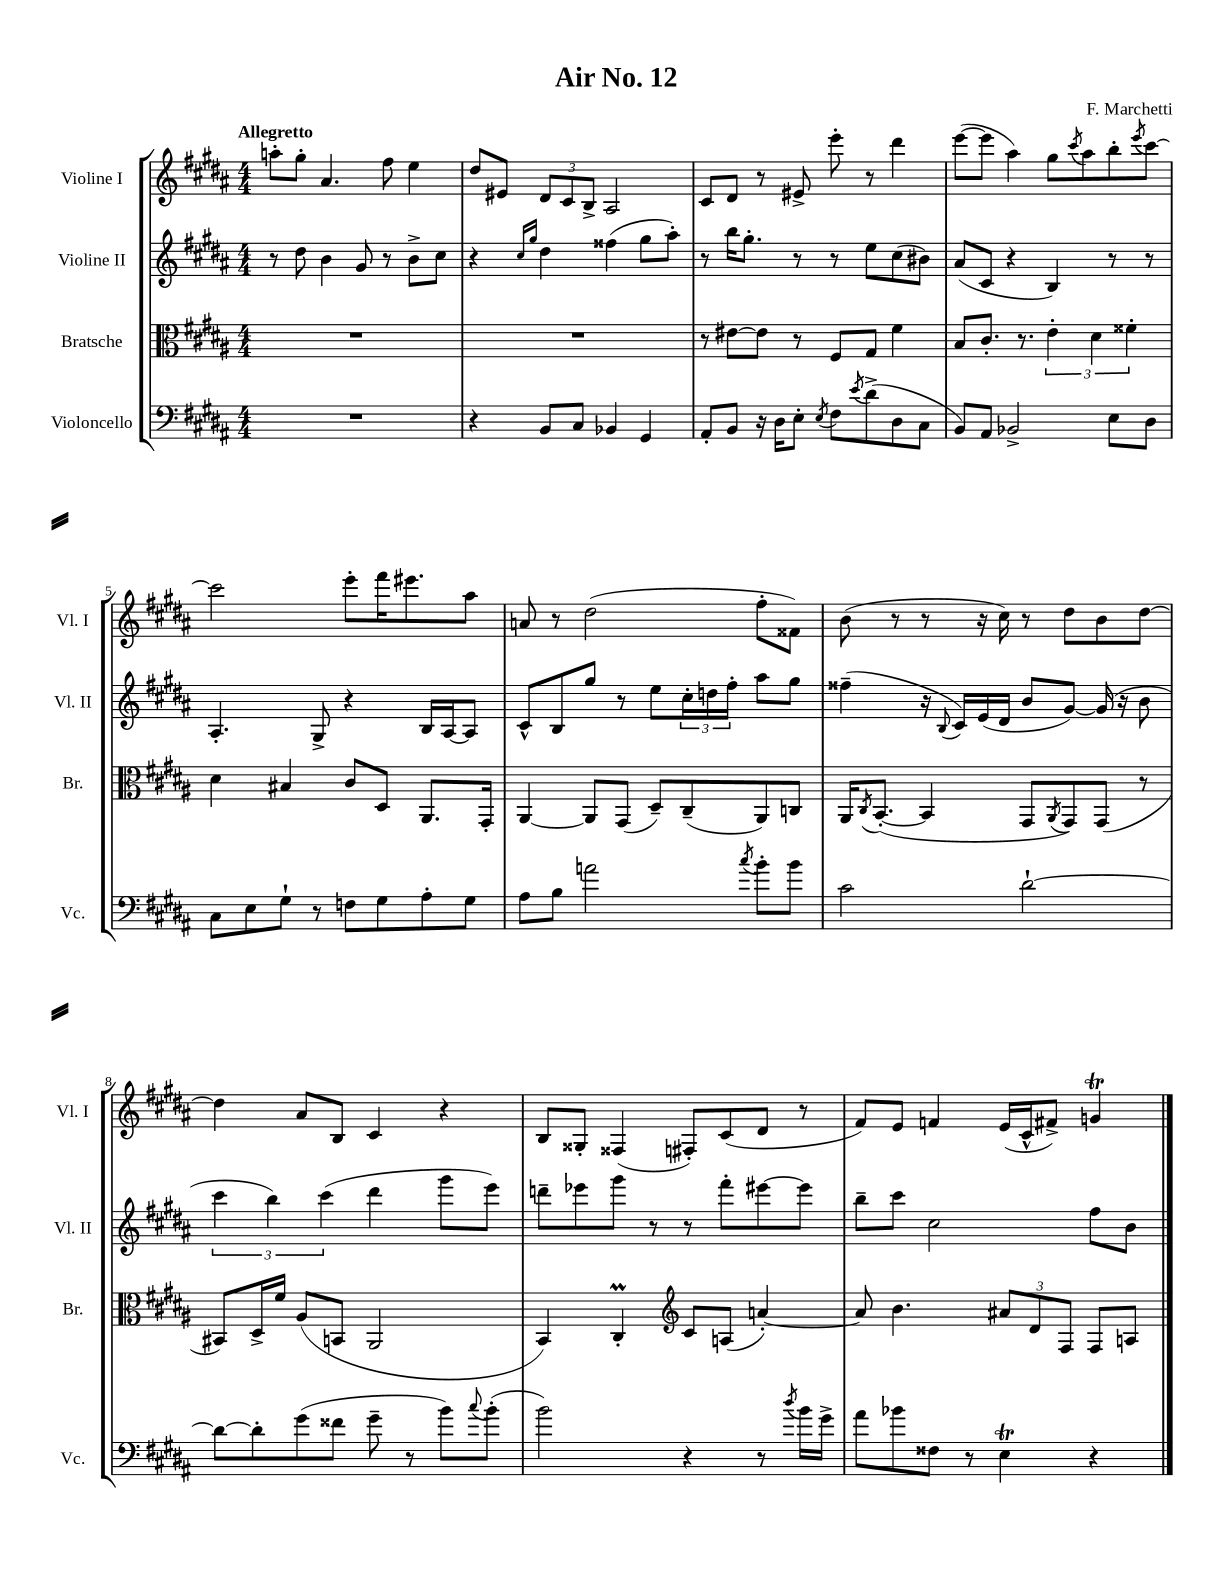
\header { title = "Air No. 12" composer = "F. Marchetti" }
<<
\new StaffGroup <<
\new Staff = "s0" \with { instrumentName = "Violine I" shortInstrumentName = "Vl. I" } {
    \clef treble \key b \major \numericTimeSignature \time 4/4 \tempo "Allegretto"
    a''8-. gis''8-. ais'4. fis''8 e''4 |
    dis''8 eis'8 \tuplet 3/2 { dis'8 cis'8 b8-> } ais2 |
    cis'8 dis'8 r8 eis'8-> e'''8-. r8 dis'''4 |
    e'''8~( e'''8 ais''4) gis''8 \acciaccatura { cis'''8 } ais''8 b''8-. \acciaccatura { e'''8 } cis'''8~ |
    cis'''2 e'''8-. fis'''16 eis'''8. ais''8 |
    a'8 r8 dis''2( fis''8-. fisis'8) |
    b'8( r8 r8 r16 cis''16) r8 dis''8 b'8 dis''8~ |
    dis''4 ais'8 b8 cis'4 r4 |
    b8 gisis8-. fisis4( fis8-.) cis'8( dis'8 r8 |
    fis'8) e'8 f'4 e'16( cis'16-^ fis'8->) g'4\trill \bar "|." |
}
\new Staff = "s1" \with { instrumentName = "Violine II" shortInstrumentName = "Vl. II" } {
    \clef treble \key b \major \numericTimeSignature \time 4/4
    r8 dis''8 b'4 gis'8 r8 b'8-> cis''8 |
    r4 \grace { cis''16 gis''16 } dis''4 fisis''4( gis''8 ais''8-.) |
    r8 b''16 gis''8.-. r8 r8 e''8 cis''8( bis'8) |
    ais'8( cis'8 r4 b4) r8 r8 |
    ais4.-. gis8-> r4 b16 ais16~ ais8 |
    cis'8-^ b8 gis''8 r8 e''8 \tuplet 3/2 { cis''16-. d''16 fis''16-. } ais''8 gis''8 |
    fisis''4--( r16 \appoggiatura { b8 } cis'16) e'16( dis'16 b'8 gis'8~) gis'16( r16 b'8 |
    \tuplet 3/2 { cis'''4 b''4) cis'''4( } dis'''4 gis'''8 e'''8) |
    d'''8-- ees'''8 gis'''8 r8 r8 fis'''8-. eis'''8~ eis'''8 |
    b''8-- cis'''8 cis''2 fis''8 b'8 \bar "|." |
}
\new Staff = "s2" \with { instrumentName = "Bratsche" shortInstrumentName = "Br." } {
    \clef alto \key b \major \numericTimeSignature \time 4/4
    R1 |
    R1 |
    r8 eis'8~ eis'8 r8 fis8 gis8 fis'4 |
    b8 cis'8.-. r8. \tuplet 3/2 { e'4-. dis'4 fisis'4-. } |
    dis'4 bis4 cis'8 dis8 ais,8. gis,16-. |
    ais,4~ ais,8 gis,8( dis8--) cis8--( ais,8) c8 |
    ais,16 \acciaccatura { cis8 } b,8.~-.( b,4 gis,8 \acciaccatura { ais,8 } gis,8) gis,8( r8 |
    bis,8) dis16-> fis'16 ais8( b,8 ais,2 |
    b,4) cis4-.\prall \clef treble cis'8 a8( a'4~-.) |
    a'8 b'4. \tuplet 3/2 { ais'8 dis'8 fis8 } fis8 a8 \bar "|." |
}
\new Staff = "s3" \with { instrumentName = "Violoncello" shortInstrumentName = "Vc." } {
    \clef bass \key b \major \numericTimeSignature \time 4/4
    R1 |
    r4 b,8 cis8 bes,4 gis,4 |
    ais,8-. b,8 r16 dis16 e8-. \acciaccatura { e8 } fis8 \acciaccatura { e'8 } dis'8->( dis8 cis8 |
    b,8) ais,8 bes,2-> e8 dis8 |
    cis8 e8 gis8-! r8 f8 gis8 ais8-. gis8 |
    ais8 b8 a'2 \acciaccatura { cis''8 } b'8-. b'8 |
    cis'2 dis'2~-! |
    dis'8~ dis'8-. gis'8( fisis'8 gis'8-- r8 b'8) \appoggiatura { cis''8 } b'8-.( |
    b'2) r4 r8 \acciaccatura { dis''8 } b'16 gis'16-> |
    ais'8 bes'8 fisis8 r8 e4\trill r4 \bar "|." |
}
>>
>>
